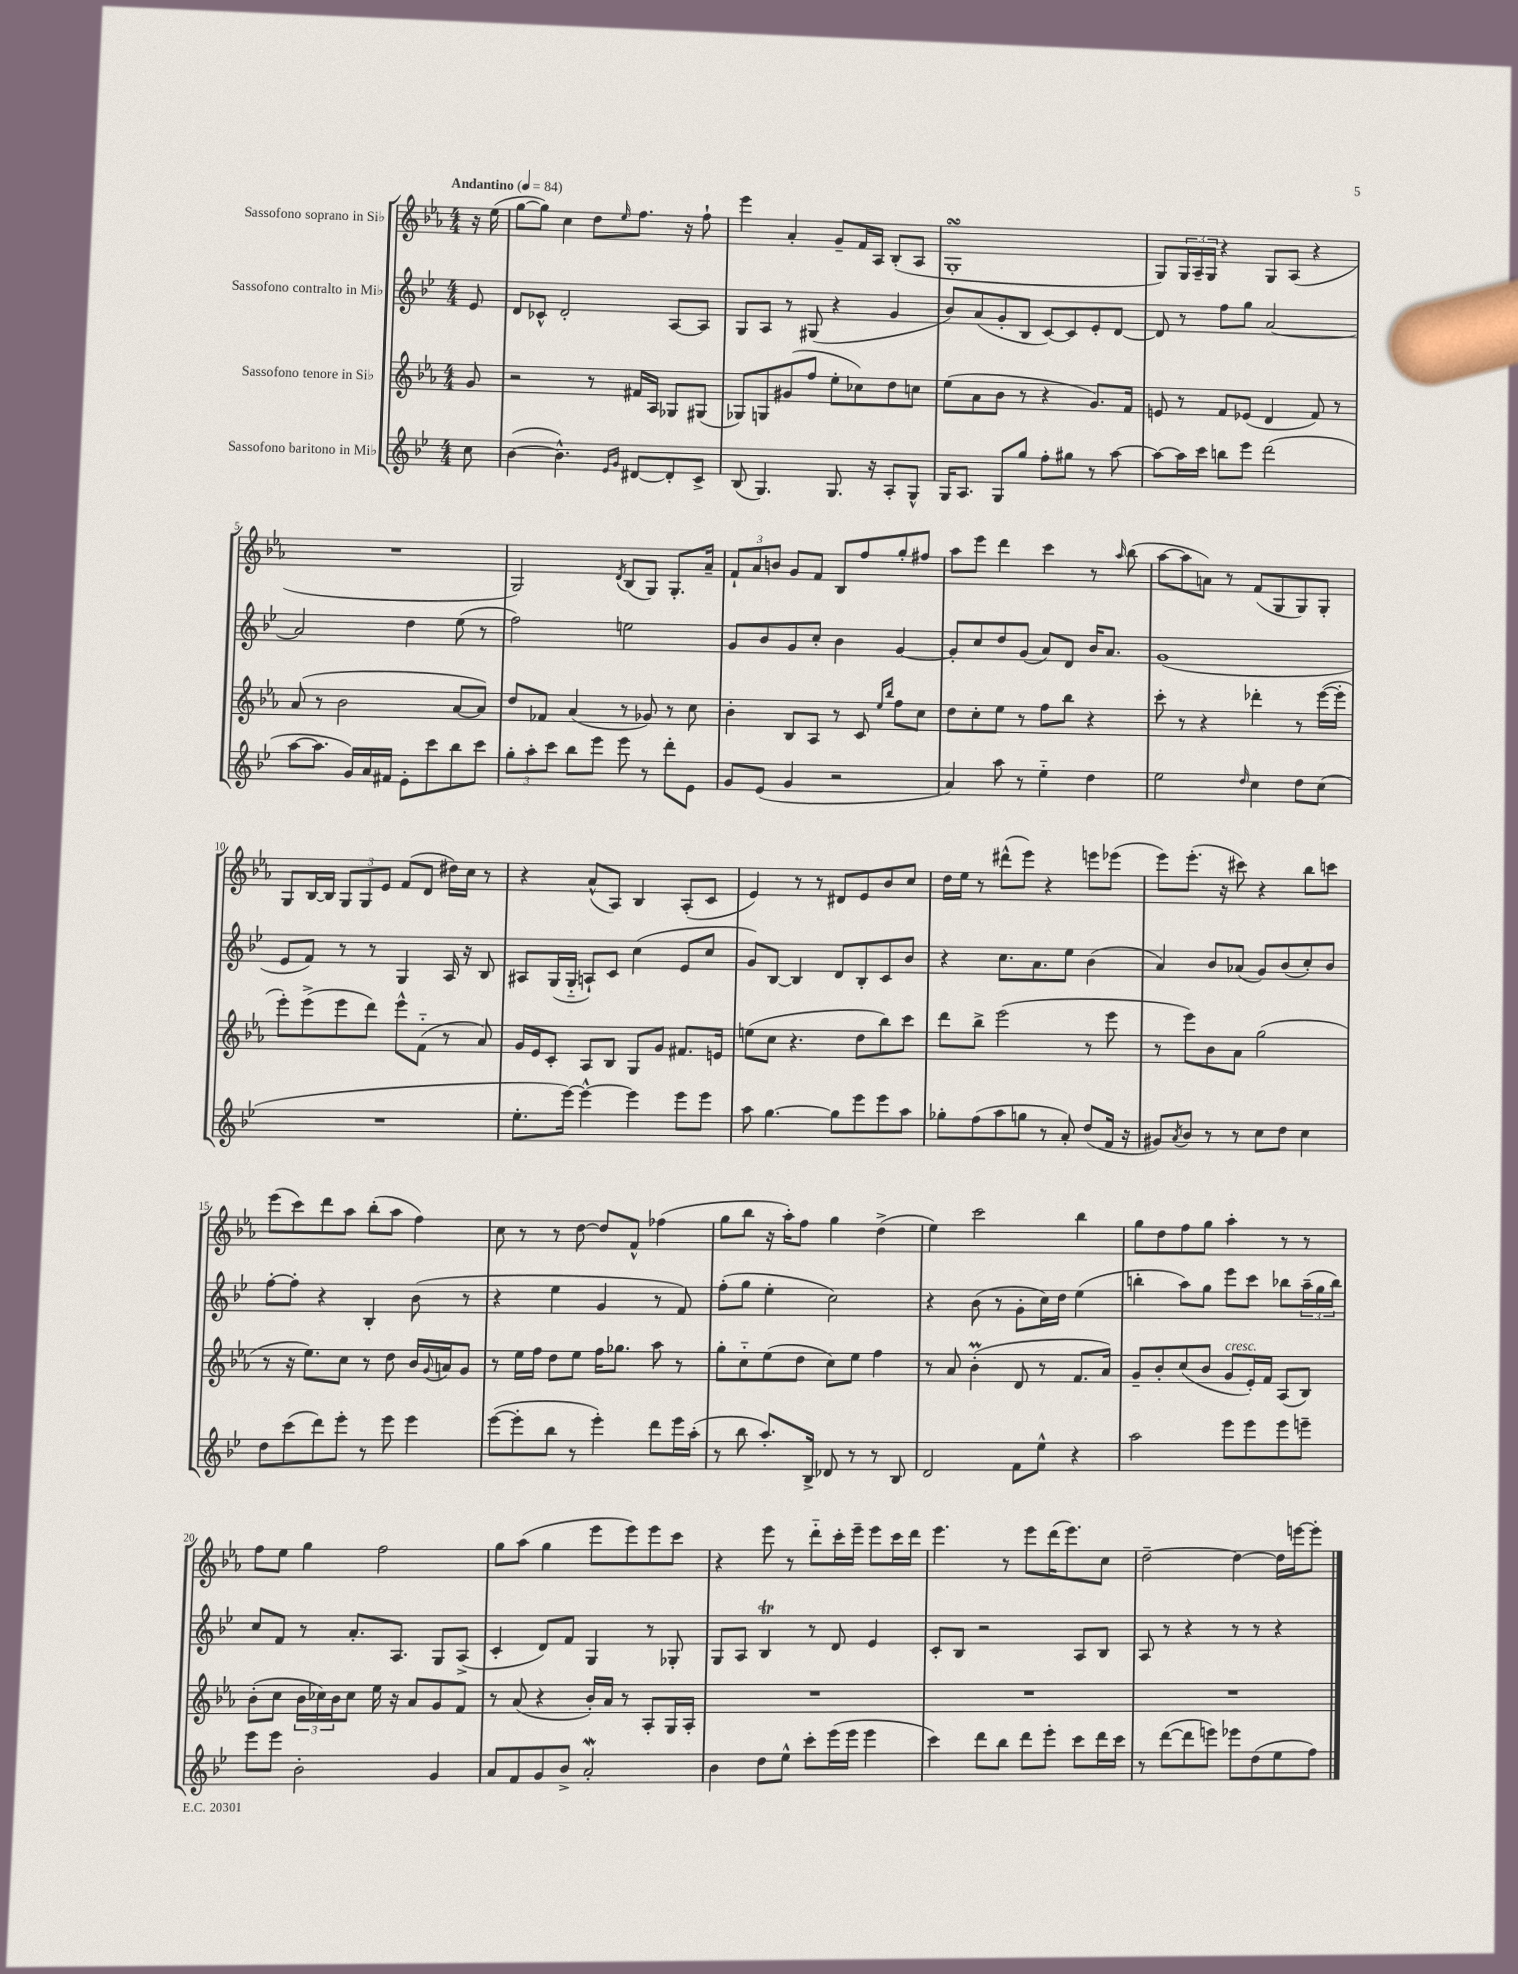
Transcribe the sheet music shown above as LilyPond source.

<<
\new StaffGroup <<
\new Staff = "s0" \with { instrumentName = "Sassofono soprano in Sib" } {
    \clef treble \key ees \major \numericTimeSignature \time 4/4 \partial 8 \tempo "Andantino" 4 = 84
    r16 ees''16( |
    g''8~ g''8) c''4 d''8 \grace { ees''16 } f''8. r16 f''8-! |
    ees'''4 aes'4-. g'8-- f'16 aes16 bes8-.( aes8 |
    g1-.\turn |
    g8) \tuplet 3/2 { g16 aes16-- g16 } r4 g8 aes8( r4 |
    R1 |
    g2) \acciaccatura { d'8 } bes8( g8) g8.-. aes'16-- |
    \tuplet 3/2 { f'8-! aes'8 b'8 } g'8 f'8 bes8 f''8 g''8-. fis''8 |
    aes''8 ees'''8 d'''4 c'''4 r8 \grace { aes''16 } bes''8( |
    aes''8~ aes''8 a'8) r8 f'8( g8 g8) g8-. |
    g8 bes16~ bes16 \tuplet 3/2 { g8 g8 ees'8 } f'8( d'8 dis''16) c''16 r8 |
    r4 aes'8-^( aes8) bes4 aes8-.( c'8 |
    ees'4) r8 r8 dis'8 ees'8 bes'8 c''8 |
    d''16 ees''16 r8 dis'''8-^( ees'''8) r4 e'''8 ees'''8( |
    ees'''8) ees'''8.-.( r16 cis'''8) r4 bes''8 c'''8 |
    ees'''8( c'''8) d'''8 aes''8 bes''8-.( aes''8 f''4) |
    c''8 r8 r8 d''8~ d''8 f'8-^ fes''4( |
    g''8 bes''8 r16 aes''16-.) f''8 g''4 d''4->( |
    ees''4) c'''2 bes''4 |
    g''8 d''8 f''8 g''8 aes''4-. r8 r8 |
    f''8 ees''8 g''4 f''2 |
    g''8 aes''8( g''4 ees'''8 ees'''8) ees'''8 c'''8 |
    r4 ees'''8 r8 d'''8-_ c'''16-. ees'''16-- ees'''8 c'''16 d'''16 |
    ees'''4. r8 ees'''8 d'''16( ees'''8.) c''8 |
    d''2~-- d''4~ d''16 e'''16~ e'''8-. \bar "|." |
}
\new Staff = "s1" \with { instrumentName = "Sassofono contralto in Mib" } {
    \clef treble \key bes \major \numericTimeSignature \time 4/4 \partial 8
    ees'8 |
    d'8 ces'8-^ d'2-. a8~ a8 |
    g8 a8 r8 gis8( r4 g'4 |
    bes'8) a'8( g'8-. bes8 c'8~) c'8 ees'8-. d'8~ |
    d'8 r8 f''8 g''8 a'2~ |
    a'2 d''4 ees''8( r8 |
    f''2) e''2 |
    g'8 bes'8 g'8 c''8-. bes'4 g'4~ |
    g'8-. c''8 d''8 g'8( a'8) d'8 bes'16 a'8. |
    g'1( |
    ees'8 f'8) r8 r8 g4 a16 r16 bes8 |
    ais8 g16( g16-_ a8-!) c'8 c''4( ees'8 c''8 |
    g'8) bes8~ bes4 d'8 bes8-. c'8 bes'8 |
    r4 c''8. a'8. ees''8 bes'4( |
    a'4) bes'8 aes'8( g'8) bes'8( c''8-.) bes'8 |
    f''8~-. f''8-. r4 bes4-. bes'8( r8 |
    r4 ees''4 g'4 r8 f'8) |
    f''8-.( g''8 ees''4-. c''2) |
    r4 bes'8( r8 g'8-. c''16) d''16 ees''4( |
    b''4-. a''8) g''8 ees'''8 c'''8 bes''8 \tuplet 3/2 { a''16--( g''16 bes''16) } |
    c''8 f'8 r8 a'8.-. a8. g8 a8->( |
    c'4-. d'8) f'8 g4 r8 ges8-. |
    g8 a8 bes4\trill r8 d'8 ees'4 |
    c'8-. bes8 r2 a8 bes8 |
    a8 r8 r4 r8 r8 r4 \bar "|." |
}
\new Staff = "s2" \with { instrumentName = "Sassofono tenore in Sib" } {
    \clef treble \key ees \major \numericTimeSignature \time 4/4 \partial 8
    g'8 |
    r2 r8 fis'16 aes16 ges8 gis8( |
    ges8) g8 gis'8( f''8 ees''8-. ces''8) d''8 c''8 |
    ees''8( aes'8 bes'8 r8 r4 g'8.) f'16 |
    e'8 r8 f'8 ees'8( d'4 f'8) r8 |
    aes'8( r8 bes'2 aes'8~ aes'8) |
    d''8 fes'8 aes'4( r8 ges'8) r8 c''8 |
    bes'4-. bes8 aes8 r8 c'8 \grace { ees''16 bes''16 } f''8 c''8 |
    d''8 c''8-. ees''8 r8 f''8 bes''8 r4 |
    c'''8-. r8 r4 des'''4-. r8 ees'''16~( ees'''16-. |
    ees'''8-.) ees'''8->( ees'''8 d'''8) ees'''8-^ f'8-_( r8 aes'8) |
    g'16 ees'16 c'8-. aes8 bes8 g8 g'8 fis'8. e'16 |
    e''8( c''8 r4. d''8 bes''8) c'''8 |
    d'''8 bes''8-> ees'''2( r8 ees'''8 |
    r8 ees'''8) bes'8 aes'8 g''2( |
    r8 r16 ees''8.) c''8 r8 d''8 bes'16 \appoggiatura { g'8 } a'16 g'8 |
    r8 ees''16 f''16 d''8 ees''8 f''16 ges''8. aes''8 r8 |
    g''8-. c''8-_ ees''8( d''8 c''8) ees''8 f''4 |
    r8 aes'8 bes'4-.\prall( d'8 r8 f'8. aes'16) |
    g'8-- bes'8-. c''8( bes'8 g'8^\markup { \italic "cresc." } ees'16-.) f'16 aes8( bes8) |
    bes'8-.( c''8 \tuplet 3/2 { bes'16 ces''16) bes'16 } ces''8 ees''16 r16 aes'8 g'8 f'8 |
    r8 aes'8( r4 bes'16-.) aes'16 r8 aes8-. g16 aes16-. |
    R1 |
    R1 |
    R1 \bar "|." |
}
\new Staff = "s3" \with { instrumentName = "Sassofono baritono in Mib" } {
    \clef treble \key bes \major \numericTimeSignature \time 4/4 \partial 8
    c''8 |
    bes'4~( bes'4.-^) \grace { ees'16 g'16 } dis'8~ dis'8-. c'8-> |
    bes8( g4.) g8. r16 a8-. g8-^ |
    g16 a8. g8 g''8 f''8-. gis''8 r8 a''8~ |
    a''8~ a''16 c'''16 b''8 ees'''8 d'''2( |
    a''8~ a''8. g'16) a'16 fis'16 ees'8-. c'''8 bes''8 c'''8 |
    \tuplet 3/2 { g''8-. a''8-. c'''8 } bes''8 ees'''8 ees'''8 r8 d'''8-. ees'8 |
    g'8 ees'8( g'4 r2 |
    a'4) a''8 r8 ees''4-_ d''4 |
    ees''2 \grace { d''16 } c''4 d''8 c''8( |
    R1 |
    ees''8.-. ees'''16~) ees'''4~-^ ees'''4 ees'''8 ees'''8 |
    a''8 g''4.~ g''8 ees'''8 ees'''8 a''8 |
    ges''8-. f''8( a''8 g''8 r8 a'8-.) d''8( f'16 r16 |
    gis'8) \acciaccatura { a'8 } bes'8 r8 r8 c''8 d''8 c''4 |
    d''8 c'''8( d'''8) ees'''8-. r8 ees'''8 ees'''4 |
    ees'''8~( ees'''8-. bes''8 r8 ees'''4-.) d'''8 ees'''16 a''16-.( |
    r8 bes''8 a''8.-.) bes16-> des'8 r8 r8 bes8 |
    d'2 f'8 ees''8-^ r4 |
    a''2 ees'''8 ees'''8 ees'''8 e'''8-- |
    ees'''8 ees'''8 bes'2-. g'4 |
    a'8 f'8 g'8 bes'8-> a'2-.\mordent |
    bes'4 d''8 ees''8-^ c'''8-. ees'''16( ees'''16 ees'''4 |
    c'''4) d'''8 bes''8 d'''8 ees'''8-. c'''8 d'''16 c'''16 |
    r8 d'''8~( d'''8 e'''8) ees'''8 d''8( ees''8 f''8) \bar "|." |
}
>>
>>
